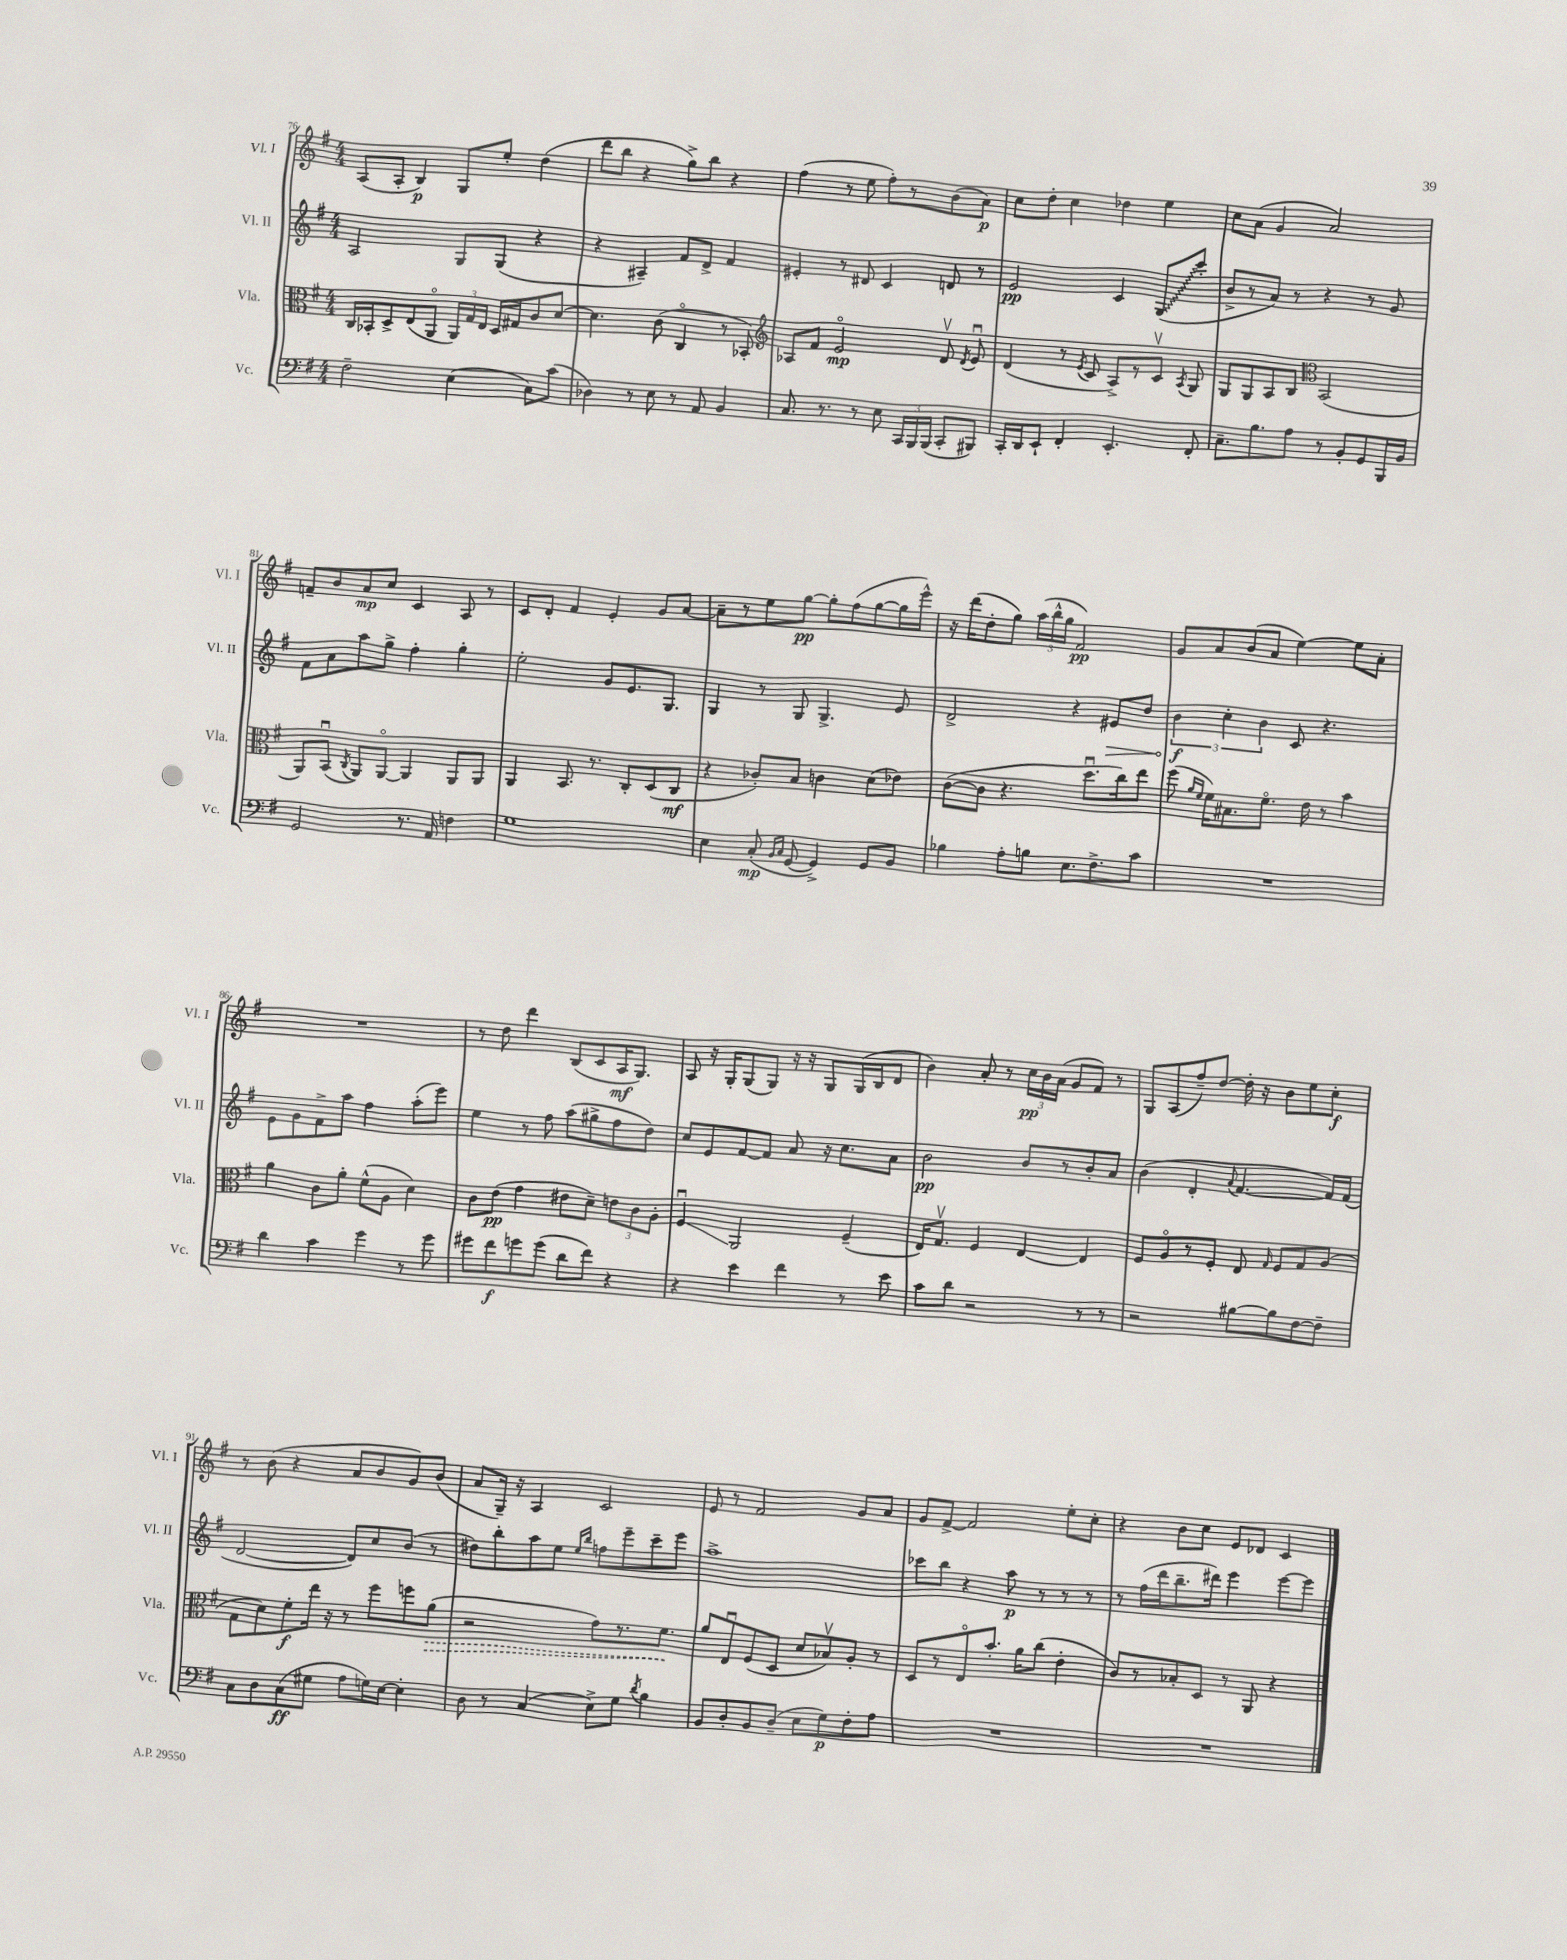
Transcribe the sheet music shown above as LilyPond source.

<<
\new StaffGroup <<
\new Staff = "s0" \with { instrumentName = "Vl. I" shortInstrumentName = "Vl. I" } {
    \clef treble \key g \major \numericTimeSignature \time 4/4
    \autoBeamOff a8[( a8]-. b4\p) g8[ e''8]-. d''4( |
    d'''8[ b''8] r4 g''8[->) b''8] r4 |
    fis''4( r8 e''8 fis''8[-.) r8 b'8( a'8]\p) |
    c''8[ d''8]-. c''4 des''4 e''4 |
    c''8[ a'8]( g'4 a'2) |
    f'8[-- b'8 a'8\mp c''8] c'4 a8 r8 |
    c'8[ d'8]-. fis'4 e'4-. g'8[ a'8]~ |
    a'8[-- r8 e''8 g''8]~\pp g''8[-. fis''8( g''8~ g''16 e'''16]-^) |
    r16 d'''16[( d''8-. g''8]) \tuplet 3/2 { a''16[( b''16-^ g''16] } fis'2\pp) |
    g'8[ a'8 b'8( a'8] e''4~) e''8[ a'8]-. |
    R1 |
    r8 d''8 d'''4 b8[( c'8 a16\mf g8.]) |
    a8 r16 g16[-. g8( g8]) r16 r16 g8[ g16( b16 d'8] |
    b'4) a'8-. r8 \tuplet 3/2 { c''16[\pp b'16 a'16]( } g'8[ fis'8]) r8 |
    g8[ a8( fis''8--) d''8]~ d''16-. r16 b'8[ e''8 c''8]-.\f |
    r8 b'8( r4 a'8[ b'8 g'8) b'8]( |
    a'8[ g16]--) r16 a4 c'2 |
    e'8 r8 fis'2 g'8[ a'8] |
    g'8[ fis'8]~-> fis'2 e''8[-. c''8]-. |
    r4 b'8[ c''8] e'8[ des'8] c'4 \bar "|." |
}
\new Staff = "s1" \with { instrumentName = "Vl. II" shortInstrumentName = "Vl. II" } {
    \clef treble \key g \major \numericTimeSignature \time 4/4
    \autoBeamOff a2 g8[ g8]( r4 |
    r4 ais4--) fis'8[ d'8]-> fis'4 |
    eis'4-. r8 dis'8 c'4 d'8 r8 |
    e'2\pp c'4 \once \override Glissando.style = #'zigzag g8[\glissando( c'''8]-. |
    b'8[-> r8 a'8]) r8 r4 r8 g'8 |
    fis'8[ a'8 a''8 g''8]-> fis''4-. g''4-. |
    e''2-. g'8[ e'8. g8.] |
    g4 r8 g8 g4.-> e'8 |
    d'2-> r4 \once \override Hairpin.circled-tip = ##t eis'8[\> d''8] |
    \tuplet 3/2 { b'4\f\! c''4-. b'4 } c'8 r4. |
    e'8[ g'8 fis'8-> a''8] fis''4 a''8[-.( e'''8]) |
    e''4 r8 fis''8 a''8[( gis''8-> fis''8 d''8]) |
    c''8[ e'8 fis'8~ fis'8] a'8 r16 c''8.[ a'8] |
    b'2\pp b'8[ r8 b'8-. a'8] |
    b'4( d'4-. \appoggiatura { a'8 } fis'4.~ fis'16[) fis'16]( |
    d'2~ d'8[) c''8 b'8]( r8 |
    dis''8[) b''8-. a''8 e''8] \grace { e''16[ b''16] } f''8[ e'''8-- c'''8-- e'''8] |
    a''1-> |
    ces'''8[ b''8] r4 a''8\p r8 r8 r8 |
    r8 fis''16[( d'''16 b''8.-- dis'''16]) e'''4 e'''8[~ e'''8] \bar "|." |
}
\new Staff = "s2" \with { instrumentName = "Vla." shortInstrumentName = "Vla." } {
    \clef alto \key g \major \numericTimeSignature \time 4/4
    \autoBeamOff c16[ bes,16-. d8-> e8( a,8]\flageolet \tuplet 3/2 { a,16[) g16 e16] } d16[ gis16 c'8 d'8]~ |
    d'4. c'8( c4\flageolet r8 bes,8-.) |
    \clef treble aes8[ fis'8] e'2\flageolet\mp d'8\upbow \acciaccatura { d'8 } e'8\downbow |
    d'4( r8 \acciaccatura { e'8 } c'8 a8[->) r8 c'8]\upbow \acciaccatura { a8 } g8 |
    g8[ g8 a8 b8] \clef alto b,2( |
    a,8[) b,8]\downbow( \acciaccatura { c8 } a,8[) a,8]~\flageolet a,4 a,8[ a,8] |
    a,4 b,8. r8. c8[-. d8( c8]\mf |
    r4 ces'8[-.) b8] c'4 d'8[( ees'8]) |
    c'8[~( c'8] r4. d''8.[\downbow c''16) e''8] |
    fis''8( \grace { a'16[ fis'16] } fis'16[) bis8. fis'8.]\flageolet e'16 r8 b'4 |
    a'4 c'8[ a'8]-. fis'8[-^( a8] d'4) |
    c'8[ e'8]\pp( g'4 eis'8[ d'8]--) \tuplet 3/2 { e'8[ c'8 a8]-. } |
    fis4\downbow\glissando a,2 fis4--( |
    e16[) g8.]\upbow fis4 e4~ e4 |
    fis8[ a8\flageolet r8 fis8]-. e8 \grace { g16 } fis8[ g8 a8]( |
    g8[ d'8) fis'8-.\f e''16] r16 r8 fis''8[ f''8 \once \override Hairpin.style = #'dashed-line a'8]\>( |
    r2 g'8[) r8. fis'8.]\! |
    a'8[ e8\downbow fis8( d8] d'8[ bes8\upbow) a8]-. r8 |
    d8[ r8 e8\flageolet b'8.]-. a'16[ c''8]( e'4-. |
    c'8[) r8 bes8-. d8] r8 a,8 r4 \bar "|." |
}
\new Staff = "s3" \with { instrumentName = "Vc." shortInstrumentName = "Vc." } {
    \clef bass \key g \major \numericTimeSignature \time 4/4
    \autoBeamOff fis2-- e4( c8[) c'8]( |
    des4) r8 e8 r8 a,8 b,4 |
    c8. r8. r8 e8 \tuplet 3/2 { c,16[ b,,16 b,,16]( } c,8[-. bis,,8]) |
    c,16[-. d,16 e,8]-! fis,4-. e,4.-. fis,8-. |
    c8.[-- b8. a8] r8 b,8[-. g,8 b,,16 b,16] |
    g,2 r8. a,16 f4 |
    g1 |
    e4 c8-.\mp( \grace { b,16[ c16] } g,8~ g,4->) g,8[ b,8] |
    bes4 a8[-. b8] e8.[ fis8.-> c'8] |
    R1 |
    d'4 c'4 g'4 r8 g'8 |
    gis'8[ fis'8\f g'8 g'8]( d'8[ fis'8]) r4 |
    r4 e'4 fis'4 r8 e'8 |
    c'8[ d'8] r2 r8 r8 |
    r2 bis8[~ bis8 fis8~ fis8]-- |
    c8[ d8 c8\ff( gis8] a8[ g16) e16]~ e4-. |
    d8 r8 c4( e8[->) g8] \acciaccatura { d'8 } b4 |
    b,8[ d8-. b,8 d8]--( e8[ g8\p) fis8-. a8] |
    R1 |
    R1 \bar "|." |
}
>>
>>
\layout { \context { \Score currentBarNumber = #76 } }
